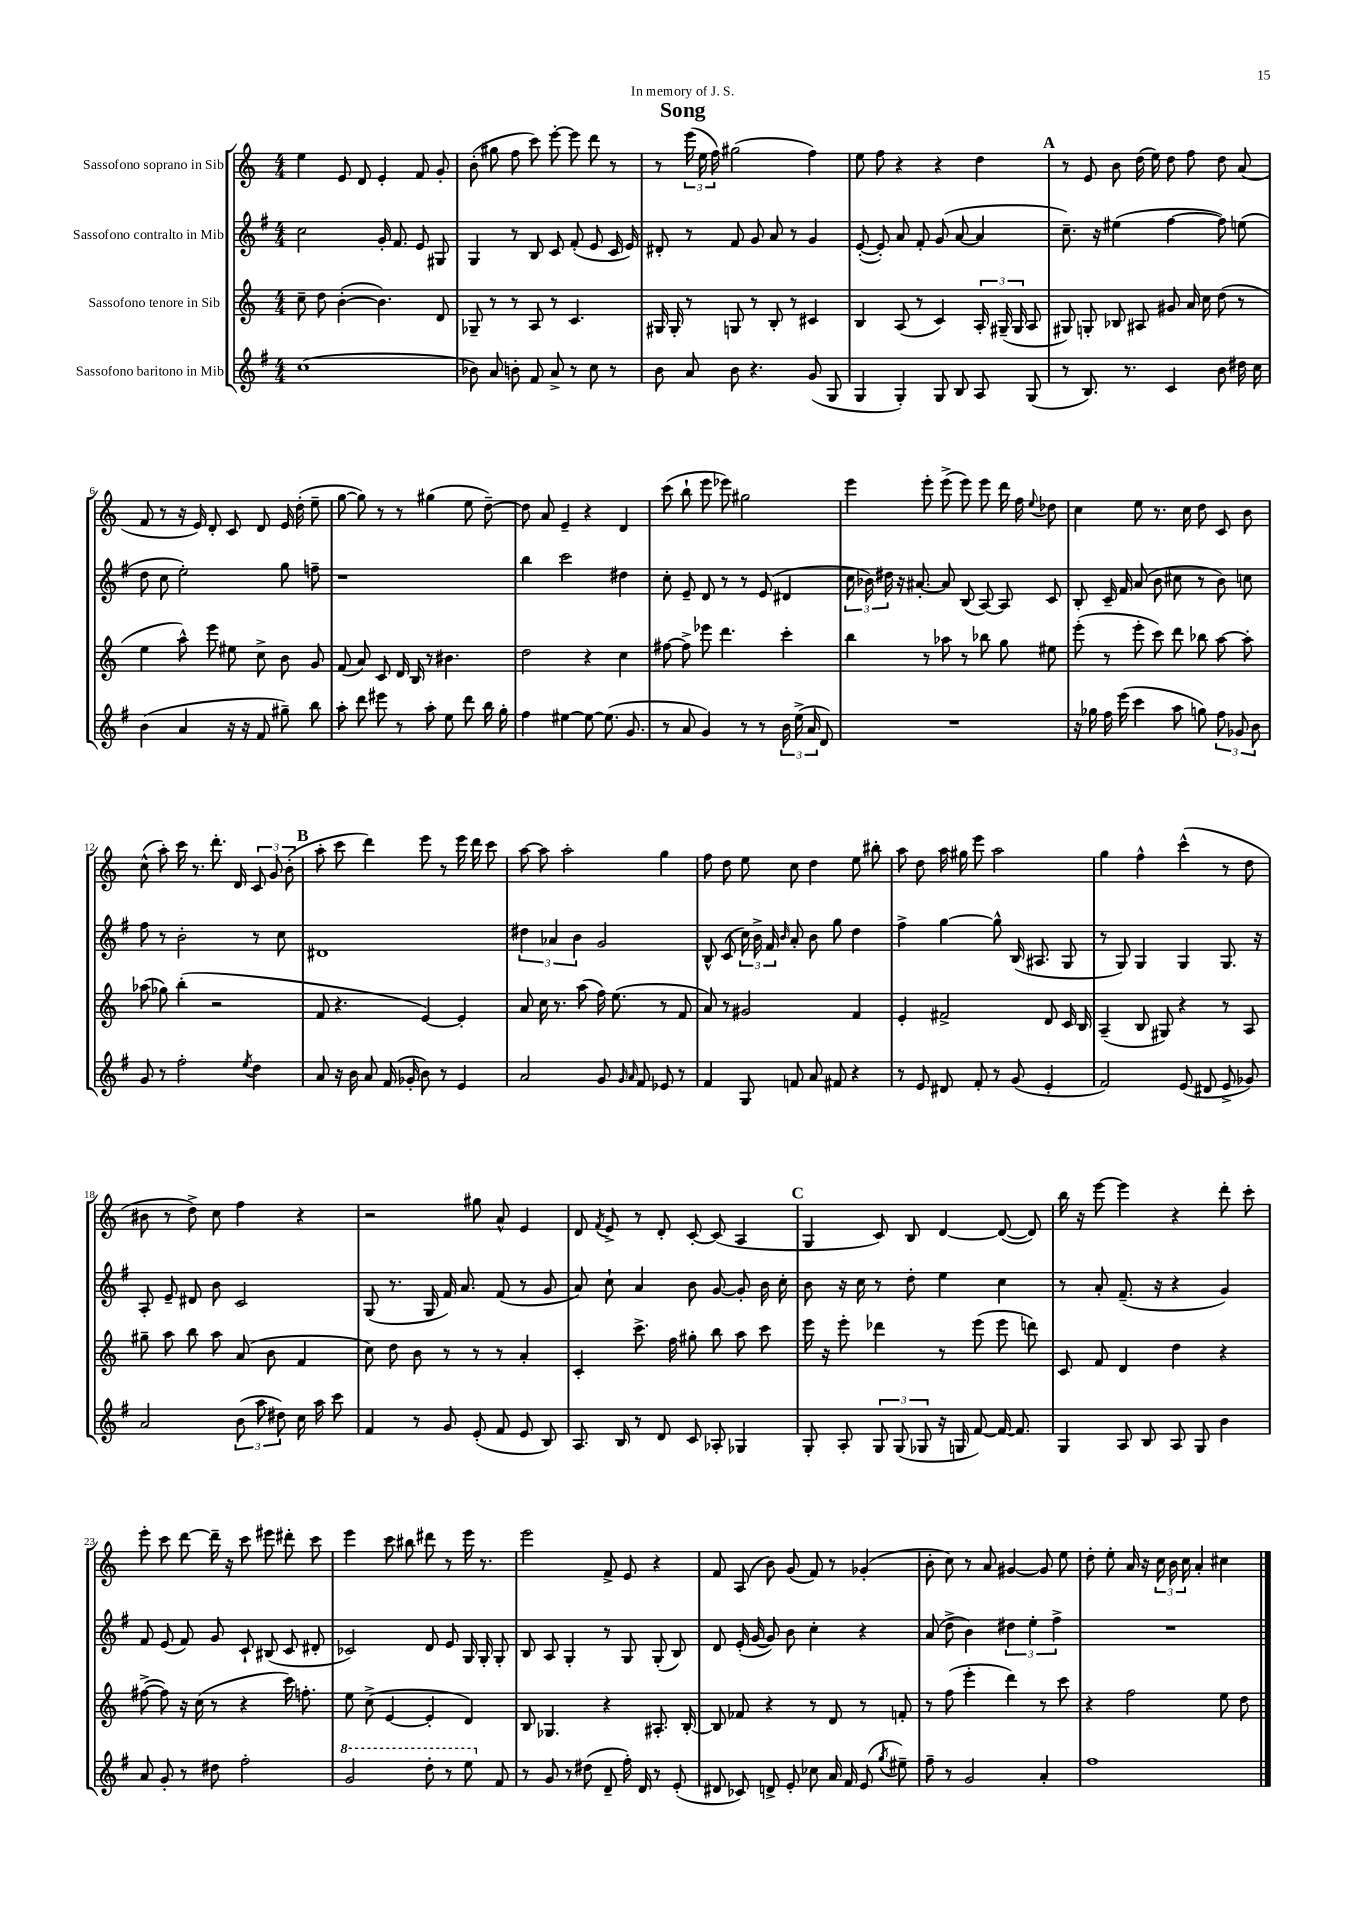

**kern	**kern	**kern	**kern
*staff4	*staff3	*staff2	*staff1
*clefG2	*clefG2	*clefG2	*clefG2
*k[f#]	*k[]	*k[f#]	*k[]
*M4/4	*M4/4	*M4/4	*M4/4
(1cc	8cc~	2cc	4ee
.	8dd	.	.
.	([4b'	.	8e
.	.	.	8d
.	4.b])	16g'	4e'
.	.	8.f#	.
.	.	8e	8f
.	8d	8G#	8g'
=	=	=	=
8b-)	8G-~	4G	(8b'
8a	8r	.	8gg#
8b'	8r	8r	8ff
8f#	8A	8B	8ccc)
8a^	8r	8c	[8eee'
8r	4.c	(8f#'	8eee]
8cc	.	8e	8ddd
8r	.	16c	8r
.	.	16e)	.
=	=	=	=
8b	16G#	8d#'	8r
.	16G#'	.	.
8a	8r	8r	(24eee
.	.	.	24ee
.	.	.	24ff)
8b	8G	8f#	(2gg#
4.r	8r	8g	.
.	8B'	8a	.
.	8r	8r	.
(8g	4c#	4g	4ff)
8G	.	.	.
=	=	=	=
4G	4B	([8e'	8ee
.	.	8e'])	8ff
4G')	(8A	8a	4r
.	8r	8f#'	.
8G	4c)	(8g	4r
8B	.	[8a	.
8A	24A'	4a]	4dd
.	(24G#~	.	.
.	24G#	.	.
(8G	8A	.	.
=	=	=	=
8r	8G#)	8.cc~)	8r
8.B)	8G'	.	8e
.	.	16r	.
.	8B-	(4ee#	8b
8.r	.	.	.
.	8A#	.	(16dd
.	.	.	16ee)
4c	8g#	[4ff#	8dd
.	16a	.	8ff
.	16cc	.	.
8b	(8dd	8ff#])	8dd
16dd#	8r	(8ee	(8a
16cc	.	.	.
=	=	=	=
(4b	4ee	8dd	8f
.	.	8cc	8r
4a	8aa^^)	2ee')	16r
.	.	.	16e)
.	8eee	.	8d'
16r	8ee#	.	8c
16r	.	.	.
8f#	8cc^	.	8d
8gg#~)	8b	8gg	16e
.	.	.	(16dd'
8bb	8g	8ff~	8ee~
=	=	=	=
8aa'	(8f	1r	[8gg
8ddd	8a)	.	8gg])
8eee#	8c	.	8r
8r	16d	.	8r
.	16B	.	.
8aa'	8r	.	(4gg#
8ee	4.b#	.	.
8ddd	.	.	8ee
16bb	.	.	[8dd~)
16gg'	.	.	.
=	=	=	=
4ff#	2dd	4bb	8dd]
.	.	.	8a
[4ee#	.	2ccc	4e~
8ee#_	4r	.	4r
(8.ee#]	.	.	.
.	4cc	4dd#	4d
8.g	.	.	.
=	=	=	=
8r	[8ff#	8cc'	(8ccc
8a	8ff#^]	8e~	8bb`
4g)	8eee-	8d	8eee
.	4.ddd	8r	8eee-)
8r	.	8r	2gg#
8r	.	(8e	.
24b	4ccc'	4d#	.
(24ee^	.	.	.
24a	.	.	.
8d)	.	.	.
=	=	=	=
1r	4bb	24cc	4eee
.	.	24b-)	.
.	.	24dd#	.
.	.	16r	.
.	.	[8.a#'	.
.	8r	.	8eee'
.	8aa-	8a#]	(8eee^
.	8r	(8B	8eee)
.	8bb-	[8A)	8eee
.	8gg	8A]	16ddd
.	.	.	16ff
.	.	.	8qqee
.	8ee#	8c	8dd-
=	=	=	=
16r	(8eee'	8B'	4cc
16gg-	.	.	.
16ff#	8r	16c~	.
(16eee	.	16f#	.
4ccc	8eee'	(8a	8ee
.	8ccc)	8b	8.r
8aa	8ddd	8cc#	.
.	.	.	16cc
8gg)	8bb-	8r	8dd
12ff#	[8aa	8b)	8c
12g-	.	.	.
.	8aa']	8cc	8b
12b	.	.	.
=	=	=	=
8g	(8aa-	8ff#	(8cc^^
8r	8gg-)	8r	8aa')
2ff#'	(4bb'	2b'	16ccc
.	.	.	8.r
.	2r	.	8.ddd'
.	.	.	16d
8qee	.	.	.
4dd	.	8r	12c
.	.	.	12g
.	.	8cc	.
.	.	.	(12b'
=	=	=	=
8a	8f	1d#	8aa'
16r	4.r	.	8ccc
16b	.	.	.
8a	.	.	4ddd)
(16f#	.	.	.
16g-'	.	.	.
8b)	[4e)	.	8eee
8r	.	.	8r
4e	4e']	.	16eee
.	.	.	16ddd
.	.	.	8ccc
=	=	=	=
2a	8a	6dd#	[8aa
.	16cc	.	8aa]
.	.	6a-	.
.	8.r	.	.
.	.	.	2aa'
.	.	6b	.
.	(8aa	.	.
8g	16ff)	2g	.
.	(8.ee	.	.
16qqg	.	.	.
16qqa	.	.	.
8f#	.	.	.
8e-	8r	.	4gg
8r	8f	.	.
=	=	=	=
4f#	8a)	8B^^	8ff
.	8r	(8c	8dd
8G	2g#	24cc)	8ee
.	.	24b^	.
.	.	24f#	.
.	.	16qqb	.
8f	.	8a'	8cc
8a	.	8b	4dd
8f#	.	8gg	.
4r	4f	4dd	8ee
.	.	.	8bb#'
=	=	=	=
8r	4e'	4ff#^	8aa
8e	.	.	8dd
8d#	2f#^	[4gg	16aa
.	.	.	16gg#
8f#'	.	.	8eee
8r	.	8gg^^]	2aa
(8g	.	(16B	.
.	.	8.A#	.
4e'	8d	.	.
.	16c	8G	.
.	16B	.	.
=	=	=	=
2f#)	(4A~	8r	4gg
.	.	8G)	.
.	8B	4G	4ff^^
.	8G#)	.	.
(8e	4r	4G	(4ccc^^
8d#	.	.	.
8e^	8r	8.G	8r
8g-)	8A	.	8dd
.	.	16r	.
=	=	=	=
2a	8gg#~	8A'	8b#
.	8aa	8e~	8r
.	8bb	8d#	8dd^)
.	8aa	8b	8cc
(12b	(8a	2c	4ff
12aa	.	.	.
.	8b	.	.
12dd#)	.	.	.
16cc	4f	.	4r
16aa	.	.	.
8ccc	.	.	.
=	=	=	=
4f#	8cc)	(8G	2r
.	8dd	8.r	.
8r	8b	.	.
.	.	16G	.
8g	8r	16f#)	.
.	.	8.a	.
(8e'	8r	.	8gg#
8f#	8r	(8f#	8a^^
8e	4a'	8r	4e
8B)	.	8g	.
=	=	=	=
8.A	4c'	8a)	8d
.	.	.	8qf
.	.	8cc`	8e^
16B	.	.	.
8r	8.ccc^	4a	8r
8d	.	.	8d'
.	16ff	.	.
8c	8gg#'	8b	[8c'
8A-'	8bb	[8g	(8c]
4G-	8aa	8g']	4A
.	8ccc	16b	.
.	.	16cc'	.
=	=	=	=
8G'	16eee	8b	4G
.	16r	.	.
8A'	8eee'	16r	.
.	.	16cc	.
12G	4ddd-	8r	8c)
(12G	.	.	.
.	.	8dd'	8B
12G-	.	.	.
16r	8r	4ee	[4d
16G	.	.	.
[8f#)	(8eee	.	.
16f#_	8eee	4cc	(8d_
8.f#]	.	.	.
.	8ddd)	.	8d])
=	=	=	=
4G	8c	8r	16bb
.	.	.	16r
.	8f	8a'	[8eee
8A	4d	(8.f#~	4eee]
8B	.	.	.
.	.	16r	.
8A	4dd	4r	4r
8G	.	.	.
4b	4r	4g)	8ddd'
.	.	.	8ccc'
=	=	=	=
8a	([8ff#^	8f#	8eee'
8g'	8ff#])	(8e	8ccc
8r	16r	8f#)	[8ddd
.	(16cc	.	.
8dd#	8r	8g	16ddd~]
.	.	.	16r
2ff#'	4r	8c`	8ccc
.	.	(8B#	8eee#
.	16ccc)	8c	8ddd#'
.	8.ff'	.	.
.	.	8d#'	8ccc
=	=	=	=
2gg	8ee	2c-)	4eee
.	(8cc^	.	.
.	[4e	.	8ccc
.	.	.	8bb#
8ddd'	4e']	8d	8ddd#
8r	.	8e	8r
8eee	4d)	16G	16eee
.	.	16G'	8.r
8f#	.	8G'	.
=	=	=	=
8r	8B	8B	2eee
8g	4.G-	8A	.
8r	.	4G'	.
(8dd#	.	.	.
8d~	4r	8r	8f^
16ff#')	.	8G	8e
16d	.	.	.
8r	8.A#'	(8G'	4r
(8e'	.	8B)	.
.	[16B'	.	.
=	=	=	=
8d#	8B]	8d	8f
8c-)	8f-	(16e'	(8A
.	.	[16g	.
8d^	4r	8g])	8b)
8e'	.	8b	(8g
8cc-	8r	4cc'	8f)
16a	8d	.	8r
16f#	.	.	.
(8e	8r	4r	(4g-'
8qgg	.	.	.
8ee#~)	8f'	.	.
=	=	=	=
8ff#~	8r	(8a	8b'
8r	(8ff	8dd^	8cc)
2g	4eee'	4b)	8r
.	.	.	8a
.	4ddd)	6dd#	[4g#
.	.	6ee'	.
4a'	8r	.	8g#]
.	.	6ff#^	.
.	8ccc	.	8ee
=	=	=	=
1ff#	4r	1r	8dd'
.	.	.	8ee'
.	2ff	.	16a
.	.	.	16r
.	.	.	24cc
.	.	.	24b
.	.	.	24cc
.	.	.	4a'
.	8ee	.	4cc#
.	8dd	.	.
==	==	==	==
*-	*-	*-	*-
